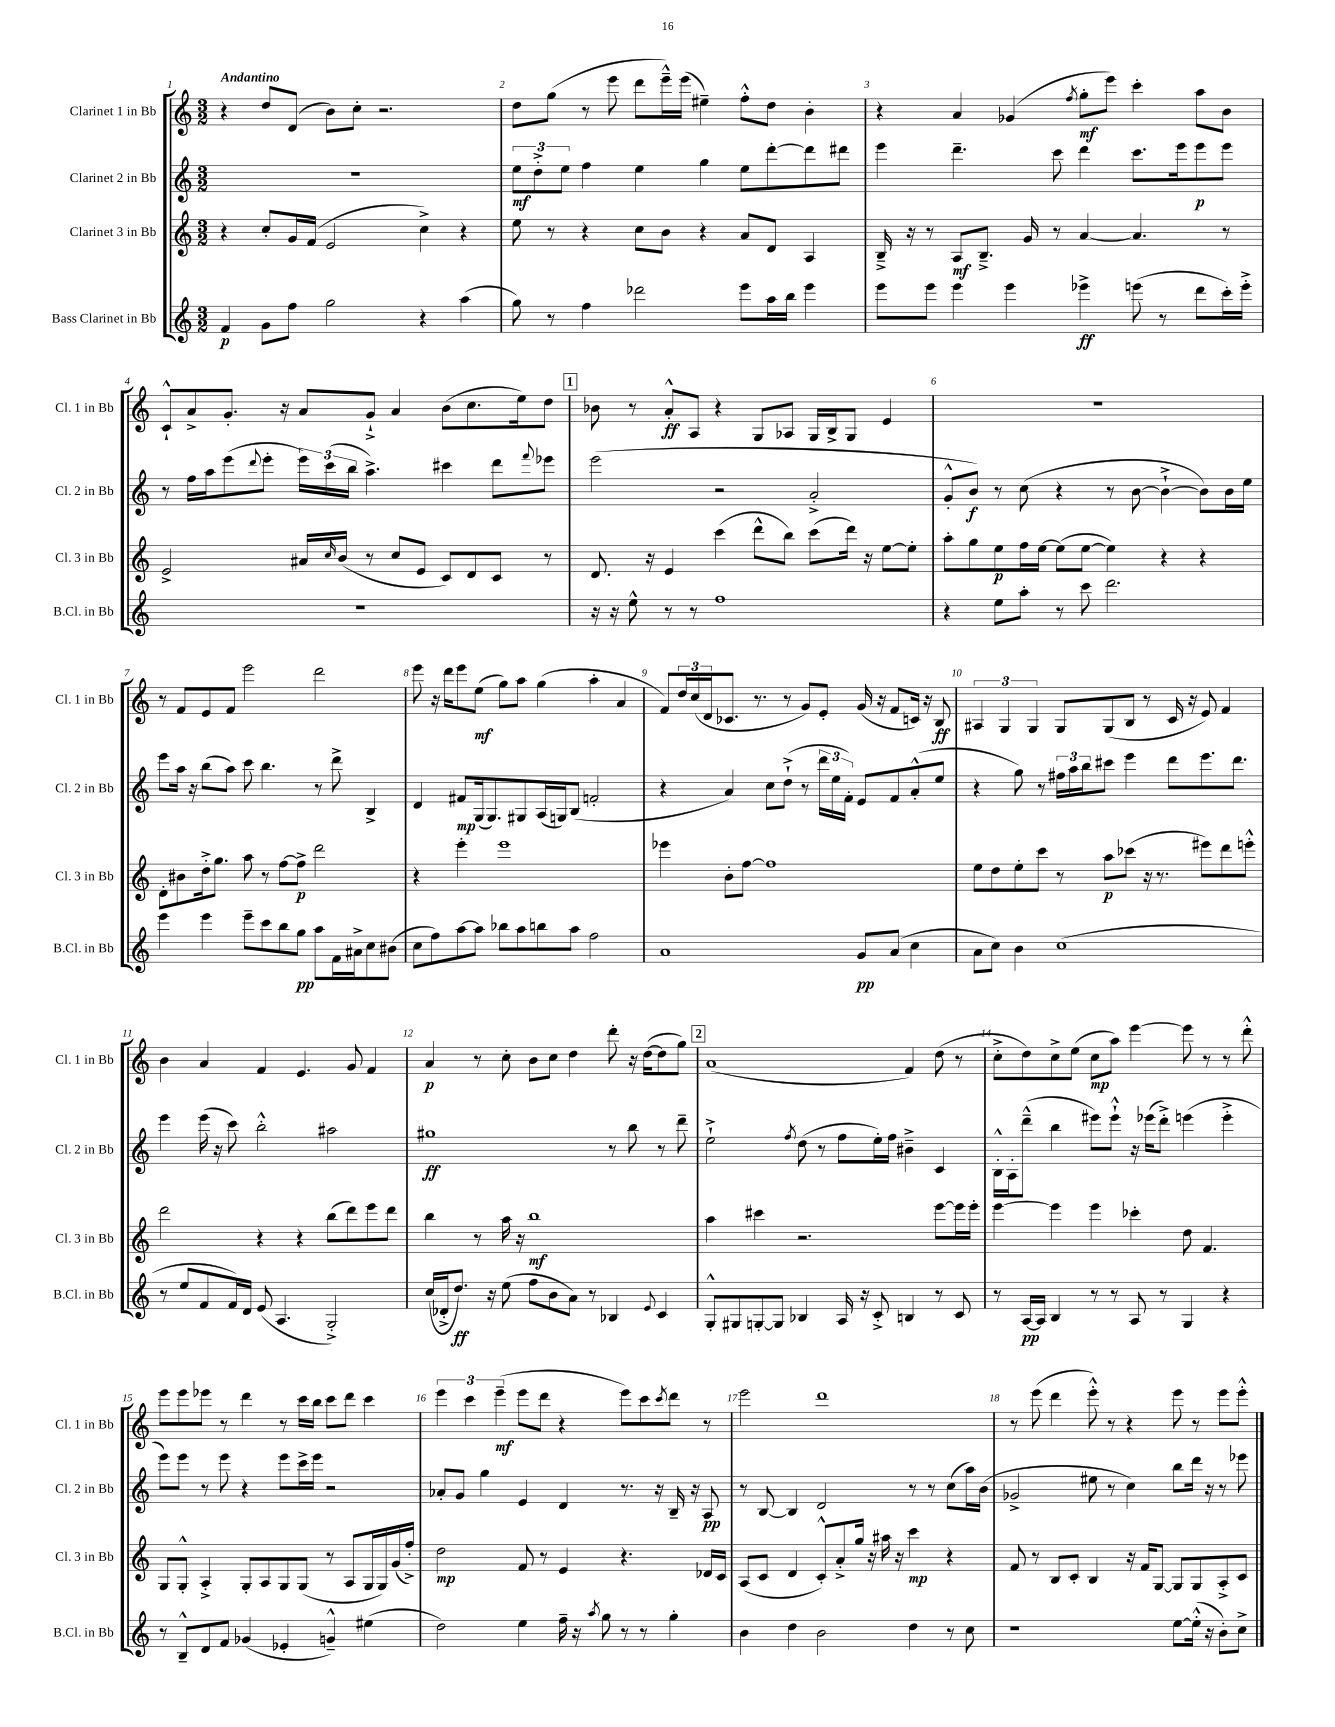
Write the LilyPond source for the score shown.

<<
\new StaffGroup <<
\new Staff = "s0" \with { instrumentName = "Clarinet 1 in Bb" shortInstrumentName = "Cl. 1 in Bb" } {
    \clef treble \key c \major \numericTimeSignature \time 3/2 \tempo "Andantino"
    r4 d''8 d'8( b'8) c''8-. r2. |
    d''8 g''8( r8 e'''8 d'''8 e'''16---^) e'''16( eis''4--) f''8-.-^ d''8 b'4-. |
    r4 a'4 ges'4( \acciaccatura { f''8 } g''8-.\mf e'''8) c'''4-. a''8 b'8 |
    c'8-!-^ a'8-> g'8.-. r16 a'8 g'8-!-> a'4 b'8( c''8. e''16) d''8 |
    \mark \markup { \box "1" } bes'8 r8 a'8-.-^\ff a8 r4 g8 aes8 g16 b16-> g8 e'4 |
    R1. |
    r8 f'8 e'8 f'8 e'''2 d'''2 |
    e'''8 r16 d'''16 e'''8 e''8\mf( g''8) a''8 g''4( a''4-. a'4 |
    f'8) \tuplet 3/2 { d''16 c''16( d'16 } ces'8. r8. r8 g'8) e'8-. g'16( r16 f'8 c'16) r16 b8\ff |
    \tuplet 3/2 { ais4 g4 g4 } g8 g8( b8 r8 c'16 r16 e'8) f'4 |
    b'4 a'4 f'4 e'4. g'8 f'4 |
    a'4\p r8 c''8-. b'8 c''8 d''4 d'''8-. r16 d''16~( d''8 g''8) |
    \mark \markup { \box "2" } a'1( f'4) d''8( r8 |
    c''8-.-> d''8) c''8-> e''8( c''8\mp a''8) e'''4~ e'''8 r8 r8 d'''8-.-^ |
    e'''8 e'''8 ees'''8 r8 d'''4 r8 c'''16 b''16 c'''8 d'''8 c'''4 |
    \tuplet 3/2 { e'''4 c'''4 e'''4--\mf( } e'''8 d'''8 r4 e'''8) c'''8 \acciaccatura { c'''8 } d'''8 r8 |
    e'''2 d'''1 |
    r8 e'''8( d'''4 e'''8-.-^) r8 r4 e'''8 r8 e'''8 e'''8-.-^ \bar "|." |
}
\new Staff = "s1" \with { instrumentName = "Clarinet 2 in Bb" shortInstrumentName = "Cl. 2 in Bb" } {
    \clef treble \key c \major \numericTimeSignature \time 3/2
    R1. |
    \tuplet 3/2 { e''8\mf d''8-.-> e''8 } f''4 e''4 g''4 e''8 d'''8~-. d'''8 dis'''8 |
    e'''4 d'''4.-- c'''8 d'''4 c'''8. e'''16 e'''8\p e'''8 |
    r8 f''16 a''16 e'''8( \appoggiatura { d'''8 } e'''8-. \tuplet 3/2 { e'''16) c'''16( b''16 } a''4.->) cis'''4 d'''8 \appoggiatura { f'''8 } ees'''8 |
    \mark \markup { \box "1" } e'''2( r2 a'2-.-> |
    g'8-.-^ b'8\f) r8 c''8( r4 r8 b'8~ b'4~-!-> b'8) b'16 e''16 |
    e'''8 a''16 r16 b''8( a''8) c'''8 b''4. r8 d'''8-> b4-> |
    d'4 fis'8\mp g16( g8.) gis8 a16( g16) b8( f'2-. |
    r4 a'4) c''8 d''8-!->( r8 \tuplet 3/2 { d'''16 e''16 f'16-.) } e'8 f'8 a'8-.-^( e''8 |
    r4 g''8) r8 \tuplet 3/2 { fis''16 a''16 b''16 } cis'''8 e'''4 d'''8 e'''8. d'''8. |
    e'''4 e'''16( r16 c'''8) b''2-.-^ ais''2 |
    gis''1\ff r8 b''8 r8 d'''8-- |
    \mark \markup { \box "2" } e''2-!-> \acciaccatura { f''8 } d''8( r8 f''8 e''16-.) f''16 bis'4---> c'4 |
    b16-.-^ a16-. d'''8---^( b''4 eis'''8) eis'''8-!-^ r16 ees'''16( d'''8-.->) e'''4( e'''4-.-> |
    e'''8) e'''8 r8 e'''8 r4 e'''8 c'''16-> e'''16 r2 |
    aes'8-. g'8 g''4 e'4 d'4 r8. r16 b16-- r16 a8\pp |
    r8 b8~ b4 d'2 r8 r8 c''8( a''16) b'16( |
    ges'2-> eis''8 r8 c''4) b''8 d'''16 r16 r8 ees'''8 \bar "|." |
}
\new Staff = "s2" \with { instrumentName = "Clarinet 3 in Bb" shortInstrumentName = "Cl. 3 in Bb" } {
    \clef treble \key c \major \numericTimeSignature \time 3/2
    r4 c''8-. g'16 f'16( e'2 c''4->) r4 |
    e''8 r8 r4 c''8 b'8 r4 a'8 d'8 a4 |
    b16---> r16 r8 a8\mf b8.---> g'16 r8 a'4~ a'4. r8 |
    e'2-> ais'16 \grace { c''16 } b'16( r8 c''8 e'8 c'8) d'8 c'8 r8 |
    \mark \markup { \box "1" } d'8. r16 e'4 c'''4( d'''8-^ b''8) c'''8( d'''16) r16 e''8~ e''8-. |
    a''8-. g''8 e''8\p f''16 e''16~ e''8( e''8~ e''4) r4 r4 |
    d'8-. bis'8 d''16-.-> g''8. a''8 r8 f''8~ f''8->\p d'''2 |
    r4 e'''4-. e'''1 |
    ees'''4 b'8-. f''8~ f''1 |
    e''8 d''8 e''8-. c'''8 r8 a''8\p ces'''8( r16 r8. eis'''8) d'''8 e'''8-.-^ |
    d'''2 r4 r4 b''8( d'''8) e'''8 d'''8 |
    b''4 r8 a''16 r16 b''1\mf |
    \mark \markup { \box "2" } a''4 cis'''4 r2. e'''8~ e'''16 e'''16-. |
    e'''4~ e'''4 e'''4 ces'''4-. d''8 f'4. |
    g8 g8-.-^ a4-.-> g8-. a8 g8 g8( r8 a8 g16 g16) g'16( f''16-.->) |
    d''2\mp f'8 r8 e'4 r4. des'16 c'16 |
    a8( c'8 d'4 c'8-.-^) a'8-.-> g''16 r16 ais''16 r16 c'''4\mp r4 |
    f'8 r8 b8 c'8-. b4 r16 f'16 g8~ g8 g8 a8-.-> c'8 \bar "|." |
}
\new Staff = "s3" \with { instrumentName = "Bass Clarinet in Bb" shortInstrumentName = "B.Cl. in Bb" } {
    \clef treble \key c \major \numericTimeSignature \time 3/2
    f'4\p g'8 f''8 g''2 r4 a''4( |
    g''8) r8 f''4 des'''2 e'''8 a''16 b''16 e'''4 |
    e'''8 e'''8 e'''4 e'''4 ees'''4->\ff e'''8( r8 d'''8 c'''16-.) e'''16-.-> |
    R1. |
    \mark \markup { \box "1" } r16 r16 e''8-^ r8 r8 f''1 |
    r4 e''8 a''8-. r8 c'''8 d'''2. |
    e'''4 e'''4 e'''8-- c'''8 b''8 g''8\pp a''8 f'16 ais'16-> c''8 bis'8( |
    c''8 f''8) a''8~ a''8 bes''8 a''8 b''8 a''8 f''2 |
    a'1 g'8\pp a'8( c''4 |
    a'8 c''8) b'4 c''1( |
    r8 e''8 f'8 f'16) d'16 e'8( a4. g2-.->) |
    c''16( des'16-.-> d''8.\ff) r16 e''8( f''8 b'8 a'8) r8 bes4 \appoggiatura { e'8 } c'4 |
    \mark \markup { \box "2" } g8-.-^ gis8 g8~-. g8 bes4 a16 r16 c'8-.-> b4 r8 c'8 |
    r8 a16~\pp a16 b4 r8 r8 a8 r8 g4 r4 |
    r8 b8---^ d'8 f'8 ges'4( ees'4-. g'4---^) eis''4( |
    d''2) e''4 f''16-- r16 \acciaccatura { a''8 } g''8 r8 r8 g''4-. |
    b'4 d''4 b'2 d''4 r8 c''8 |
    r1 e''8~ e''16-.-^( r16 b'8-.) c''8-> \bar "|." |
}
>>
>>
\layout { \context { \Score \override BarNumber.break-visibility = ##(#f #t #t) barNumberVisibility = #all-bar-numbers-visible } }
